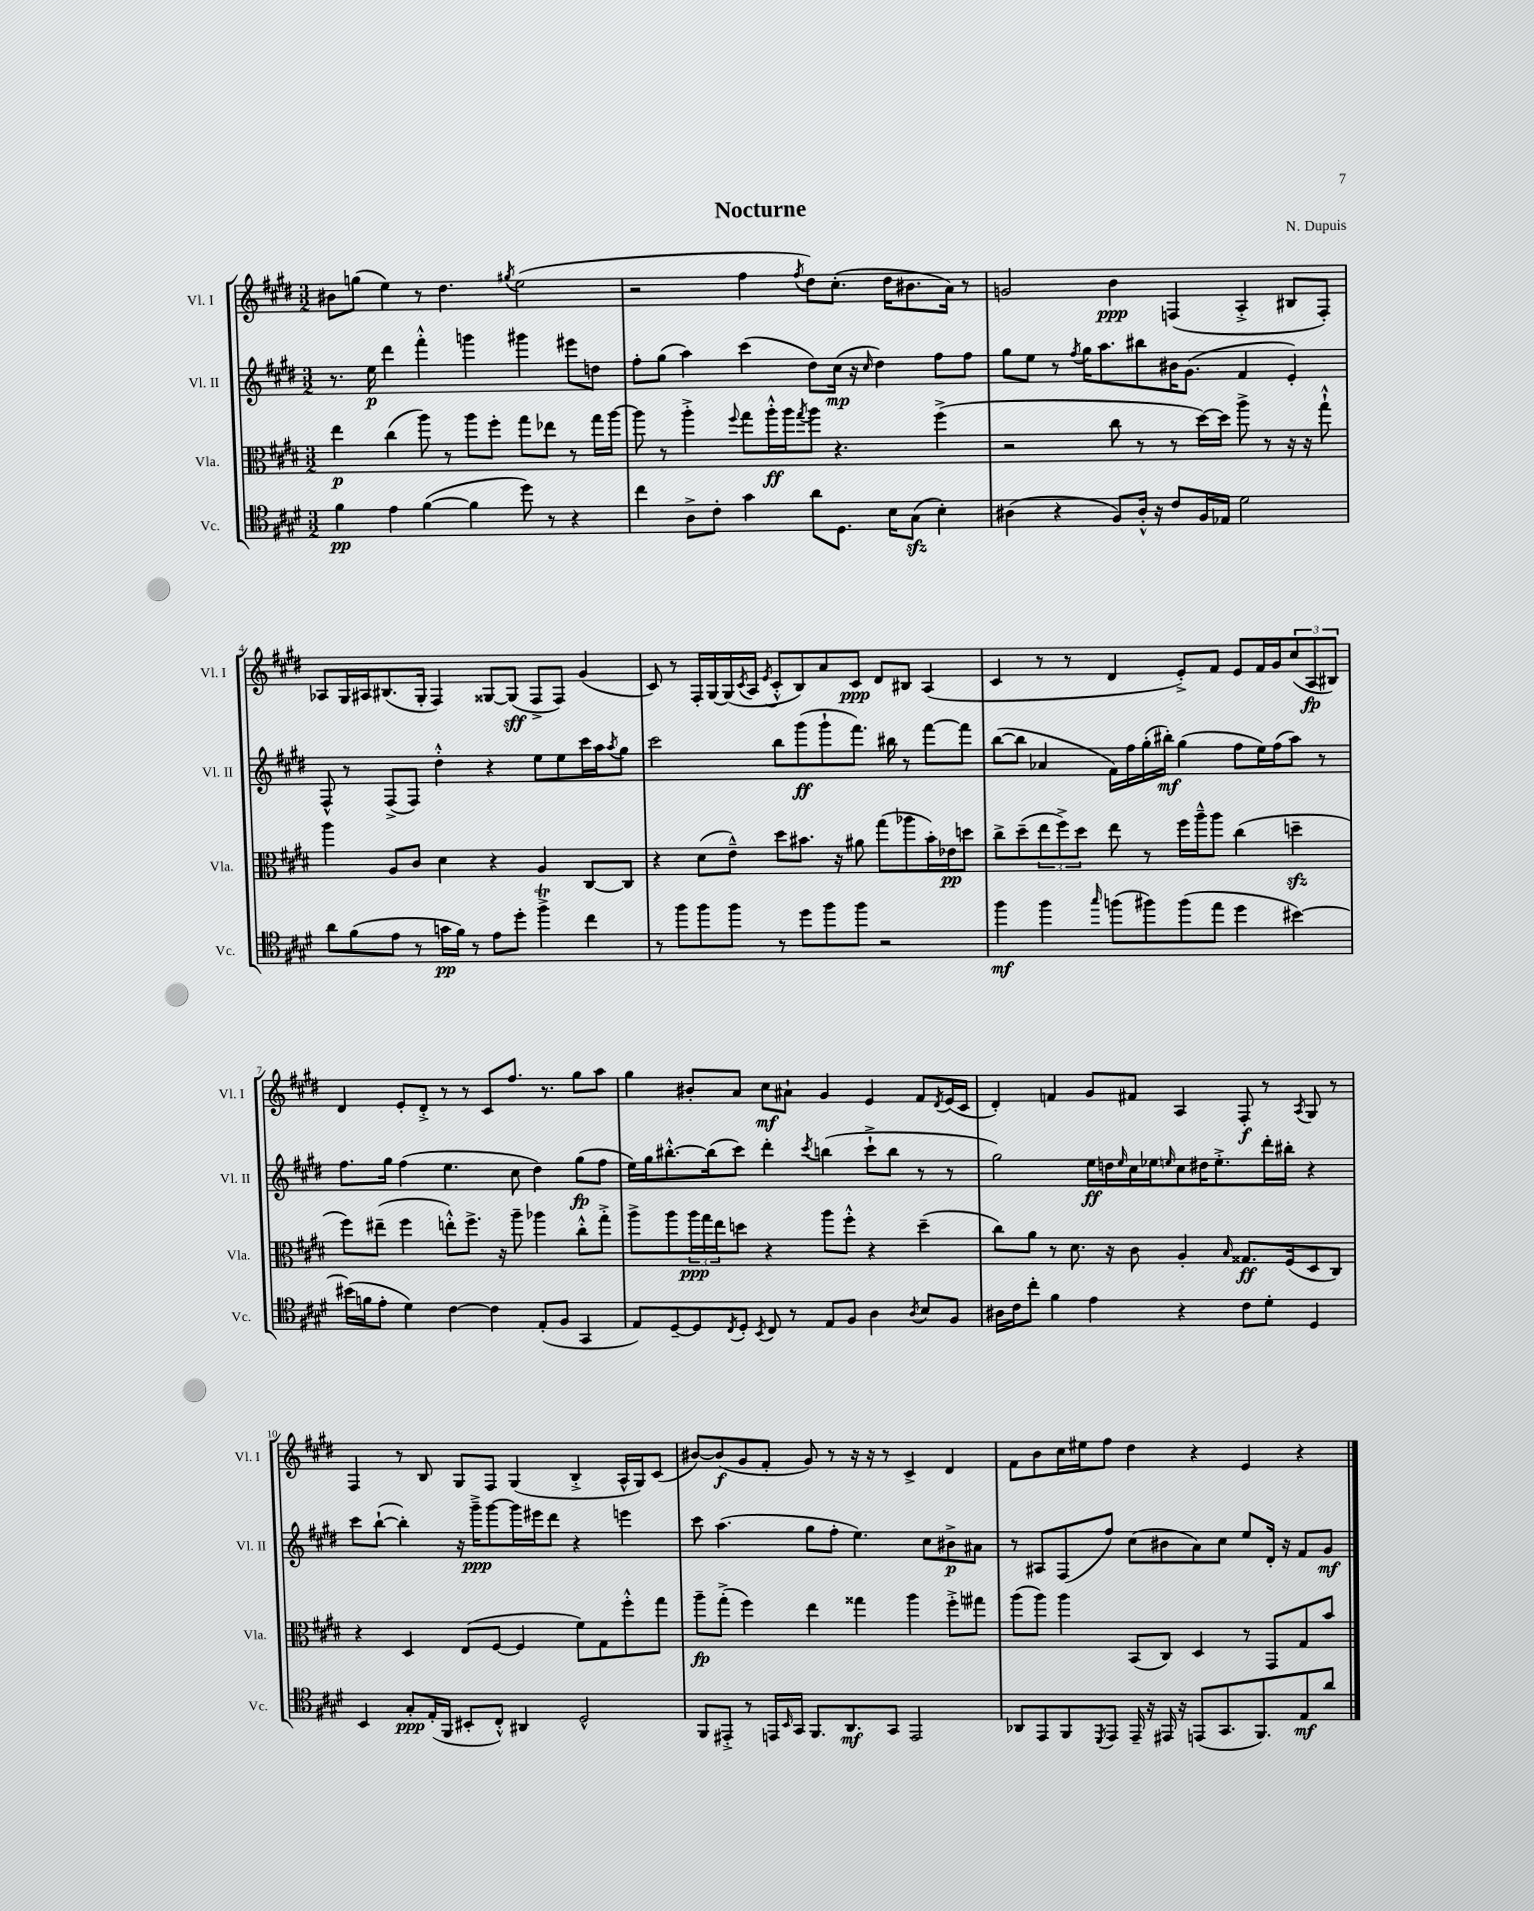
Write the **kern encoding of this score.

**kern	**dynam	**kern	**dynam	**kern	**dynam	**kern	**dynam
*part4	*part4	*part3	*part3	*part2	*part2	*part1	*part1
*staff4	*staff4	*staff3	*staff3	*staff2	*staff2	*staff1	*staff1
*I"Vc.	*	*I"Vla.	*	*I"Vl. II	*	*I"Vl. I	*
*I'Vc.	*	*I'Vla.	*	*I'Vl. II	*	*I'Vl. I	*
*clefC4	*	*clefC3	*	*clefG2	*	*clefG2	*
*k[f#c#g#d#]	*	*k[f#c#g#d#]	*	*k[f#c#g#d#]	*	*k[f#c#g#d#]	*
*M3/2	*	*M3/2	*	*M3/2	*	*M3/2	*
=1	=1	=1	=1	=1	=1	=1	=1
4f#\	pp	4ee\	p	8.r	.	8b#X\L	.
.	.	.	.	.	.	(8ggn\J	.
.	.	.	.	16ee\	p	.	.
4e\	.	(4cc#\	.	4ddd#\	.	4ee\)	.
([4f#\	.	8aa\)	.	4fff#'^^\	.	8r	.
.	.	8r	.	.	.	4.dd#\	.
4f#\]	.	8aa\L	.	4gggn\	.	.	.
.	.	8ff#'\J	.	.	.	.	.
.	.	.	.	.	.	8qgg#X/	.
8dd#\)	.	8gg#\L	.	4ggg#X\	.	(2ee\	.
8r	.	8ee-X\J	.	.	.	.	.
4r	.	8r	.	8eee#X\L	.	.	.
.	.	16gg#\LL	.	8ddn\J	.	.	.
.	.	[16aa\JJ	.	.	.	.	.
=2	=2	=2	=2	=2	=2	=2	=2
4cc#\	.	8aa\]	.	8ff#'\L	.	2r	.
.	.	8r	.	(8gg#\J	.	.	.
8A^\L	.	4aa'^\	.	4aa\)	.	.	.
8c#'\J	.	.	.	.	.	.	.
.	.	8qqff#/	.	.	.	.	.
4g#\	.	8gg#\L	.	(4ccc#\	.	4ff#\	.
.	.	16aa'^^\L	ff	.	.	.	.
.	.	16aa\J	.	.	.	.	.
.	.	8qgg#/	.	.	.	8qff#/	.
8a\L	.	8aa\J	.	8dd#\L)	.	8dd#\L)	.
8.D#\J	.	4.r	.	(16cc#\Jk	mp	(8.cc#'\J	.
.	.	.	.	16r	.	.	.
.	.	.	.	16qqcc#/	.	.	.
.	.	.	.	4dd#\)	.	.	.
16B\KL	.	.	.	.	.	16dd#\KL	.
(8G#zz\J	.	.	.	.	.	8.b#X\	.
4B'\)	.	(4ff#^\	.	8ff#\L	.	.	.
.	.	.	.	.	.	16a\Jk)	.
.	.	.	.	8ff#\J	.	8r	.
=3	=3	=3	=3	=3	=3	=3	=3
(4A#X\	.	2r	.	8gg#\L	.	2gn/	.
.	.	.	.	8ee\J	.	.	.
4r	.	.	.	8r	.	.	.
.	.	.	.	8qff#/	.	.	.
.	.	.	.	16gg#\KL	.	.	.
.	.	.	.	8.aa\	.	.	.
8F#/L)	.	8cc#\	.	.	.	4b\	ppp
16A#'^^/Jk	.	8r	.	8bb#X\	.	.	.
16r	.	.	.	.	.	.	.
8c#/L	.	8r	.	16b#X\K	.	(4Fn/	.
.	.	.	.	(8.g#\J	.	.	.
16F#/L	.	[16dd#\LL)	.	.	.	.	.
16E-X/JJ	.	16dd#\JJ]	.	.	.	.	.
2d#\	.	8aa^\	.	4f#/	.	4A'^/	.
.	.	8r	.	.	.	.	.
.	.	16r	.	4e'/)	.	8B#X/L	.
.	.	16r	.	.	.	.	.
.	.	8gg#`^^\	.	.	.	8F'/J)	.
!!LO:LB:g=z
=4	=4	=4	=4	=4	=4	=4	=4
8a\L	.	4aa\	.	8F#^^/	.	8A-X/L	.
(8f#\	.	.	.	8r	.	16G#/L	.
.	.	.	.	.	.	16A#X/J	.
8e\J	.	8A/L	.	(8F#^/L	.	(8.B#X/	.
8r	.	8c#/J	.	8F#/J)	.	.	.
.	.	.	.	.	.	16G#'/Jk	.
16gn\LL	pp	4d#\	.	4dd#'^^\	.	4F#/)	.
16f#\JJ)	.	.	.	.	.	.	.
8r	.	.	.	.	.	.	.
8e\L	.	4r	.	4r	.	[8G##X/L	.
8dd#'\J	.	.	.	.	.	(8G##/J]	sff
4ff#T^\	.	4A/	.	8ee\L	.	8F#^/L	.
.	.	.	.	8ee\	.	8F#/J)	.
4cc#\	.	[8C#/L	.	16ccc#\L	.	(4g#/	.
.	.	.	.	16aa\J	.	.	.
.	.	.	.	8qaa/	.	.	.
.	.	8C#/J]	.	8gg#\J	.	.	.
=5	=5	=5	=5	=5	=5	=5	=5
8r	.	4r	.	2ccc#\	.	8c#/)	.
8ff#\L	.	.	.	.	.	8r	.
8ff#\	.	(8d#\L	.	.	.	16F#'/LL	.
.	.	.	.	.	.	[16G#/	.
8ff#\J	.	8e~^^\J)	.	.	.	(16G#/]	.
.	.	.	.	.	.	8qc#/	.
.	.	.	.	.	.	16A/JJ	.
.	.	.	.	.	.	8qe/	.
8r	.	8dd#\L	.	8bb\L	.	8c#'^^/L	.
8dd#\L	.	8.b#X\J	.	(8ggg#\	ff	8B/)	.
8ff#\	.	.	.	8ggg#`\	.	8a/	.
.	.	16r	.	.	.	.	.
8ff#\J	.	8a#X\	.	8.fff#\J)	.	8c#/J	ppp
2r	.	(8gg#\L	.	.	.	8d#/L	.
.	.	.	.	16bb#X\	.	.	.
.	.	8aa-X\	.	8r	.	8B#X/J	.
.	.	16b#'\L)	.	[8fff#\L	.	(4A/	.
.	.	16e-X\J	pp	.	.	.	.
.	.	8ddn\J	.	8fff#\J]	.	.	.
=6	=6	=6	=6	=6	=6	=6	=6
4ff#\	mf	8cc#^\L	.	([8bb\L	.	4c#/	.
.	.	(8dd#~\	.	8bb\J]	.	.	.
4ff#\	.	12ee\	.	4a-X/	.	8r	.
.	.	12ff#^\)	.	.	.	.	.
.	.	.	.	.	.	8r	.
.	.	12dd#\J	.	.	.	.	.
16qqgg#/	.	.	.	.	.	.	.
(8ffn\L	.	8ee\	.	16f#\LL)	.	4d#/	.
.	.	.	.	16ff#\	.	.	.
8ff#X\)	.	8r	.	(16gg#'\	.	.	.
.	.	.	.	16bb#X'\JJ)	mf	.	.
(8ff#\	.	16ff#\LL	.	(4gg#\	.	8e'^/L)	.
.	.	16aa~^^\J	.	.	.	.	.
8ee\J	.	8aa\J	.	.	.	8f#/J	.
4dd#\	.	(4cc#\	.	8ff#\L	.	8e/L	.
.	.	.	.	16ee\L)	.	16f#/L	.
.	.	.	.	(16ff#\J	.	16g#/J	.
[4b#X\)	.	4ddnzz~\	.	8aa\J)	.	(12cc#/	.
.	.	.	.	.	.	12A/	fp
.	.	.	.	8r	.	.	.
.	.	.	.	.	.	12B#X/J)	.
!!LO:LB:g=z
=7	=7	=7	=7	=7	=7	=7	=7
(16b#X\LL]	.	8ff#\L)	.	8.ff#\L	.	4d#/	.
16fn\J	.	.	.	.	.	.	.
8e'\J	.	(8ee#X~\J	.	.	.	.	.
.	.	.	.	16gg#\Jk	.	.	.
4d#\)	.	4ff#\	.	(4ff#\	.	8e'/L	.
.	.	.	.	.	.	8d#'^/J	.
[4c#\	.	8een'^^\L)	.	4.ee\	.	8r	.
.	.	8.ff#^\J	.	.	.	8r	.
4c#\]	.	.	.	.	.	8c#/L	.
.	.	16r	.	.	.	.	.
.	.	8aa~\	.	8cc#\	.	8.ff#/J	.
(8E'/L	.	4aa-X\	.	4dd#\)	.	.	.
.	.	.	.	.	.	8.r	.
8F#/J	.	.	.	.	.	.	.
4GG#/	.	8cc#'^^\L	.	(8gg#\L	fp	8gg#\L	.
.	.	8gg#'^\J	.	8ff#\J	.	8aa\J	.
=8	=8	=8	=8	=8	=8	=8	=8
8E/L)	.	8aa^\L	.	16ee\LL)	.	4gg#\	.
.	.	.	.	16gg#\J	.	.	.
[8D#~/	.	8aa\	.	[8.bb#X'^^\	.	.	.
8D#/]	.	24aa\L	ppp	.	.	8b#X'/L	.
.	.	24gg#\	.	.	.	.	.
.	.	.	.	(16bb#\k]	.	.	.
.	.	24ee\J	.	.	.	.	.
8qC#/	.	.	.	.	.	.	.
8D#'/J	.	8ddn\J	.	8ccc#\J)	.	8a/J	.
8qBB/	.	.	.	.	.	.	.
8C#/	.	4r	.	4ddd#'\	.	8cc#\L	mf
8r	.	.	.	.	.	8a#X`\J	.
.	.	.	.	8qccc#/	.	.	.
8E/L	.	8aa\L	.	(4bbn\	.	4g#/	.
8F#/J	.	8ff#'^^\J	.	.	.	.	.
4A\	.	4r	.	8ccc#`^\L	.	4e/	.
.	.	.	.	8bb\J	.	.	.
8qA/	.	.	.	.	.	.	.
8B/L	.	(4dd~\	.	8r	.	8f#/L	.
.	.	.	.	.	.	8qd#/	.
8F#/J	.	.	.	8r	.	(16e/L	.
.	.	.	.	.	.	16c#/JJ	.
=9	=9	=9	=9	=9	=9	=9	=9
16A#X\LL	.	8cc#\L)	.	2gg#\)	.	4d#'/)	.
16c#\J	.	.	.	.	.	.	.
8cc#'\J	.	8a\J	.	.	.	.	.
4f#\	.	8r	.	.	.	4fn/	.
.	.	8.d#\	.	.	.	.	.
4e\	.	.	.	16ee\LL	ff	8g#/L	.
.	.	16r	.	16ddn\	.	.	.
.	.	.	.	16qqee/	.	.	.
.	.	8c#\	.	16cc#\	.	8f#X/J	.
.	.	.	.	16ee-X\J	.	.	.
.	.	.	.	16qqeen/	.	.	.
4r	.	4A'/	.	8cc#\	.	4A/	.
.	.	.	.	16dd#X\K	.	.	.
.	.	.	.	8.ee'^\	.	.	.
.	.	16qqB/	.	.	.	.	.
8c#\L	.	8.G##X/L	ff	.	.	8F#'/	f
8d#'\J	.	.	.	16ddd#'\L	.	8r	.
.	.	(16F#/k	.	16bb#X'\JJ	.	.	.
.	.	.	.	.	.	8qA/	.
4D#/	.	8D#/	.	4r	.	8G#/	.
.	.	8C#/J)	.	.	.	8r	.
!!LO:LB:g=z
=10	=10	=10	=10	=10	=10	=10	=10
4BB/	.	4r	.	8ccc#\L	.	4F#/	.
.	.	.	.	([8bb`\J	.	.	.
8G#'/L	ppp	4D#/	.	4bb'\])	.	8r	.
(16E'/L	.	.	.	.	.	8B/	.
16FF#/JJ	.	.	.	.	.	.	.
8BB#X'/L	.	(8E/L	.	16r	.	8G#/L	.
.	.	.	.	16ggg#~^\KL	ppp	.	.
8C#'^^/J)	.	[8F#/J	.	[8ggg#\	.	8F#/J	.
4AA#X/	.	4F#/]	.	16ggg#\L]	.	(4G#/	.
.	.	.	.	16eee#X\J	.	.	.
.	.	.	.	8ddd#\J	.	.	.
2D#^^/	.	8f#\L)	.	4r	.	4B'^/	.
.	.	8G#\	.	.	.	.	.
.	.	8ff#'^^\	.	4eeen\	.	16A^^/LL	.
.	.	.	.	.	.	16G#/J)	.
.	.	8gg#\J	.	.	.	(8c#/J	.
=11	=11	=11	=11	=11	=11	=11	=11
8FF#/L	.	8aa~\L	fp	8ccc#\	.	[8b#X/L)	.
8EE#X'^/J	.	(8gg#'^\J	.	(4.aa\	.	(8b#/]	f
8r	.	4ff#\)	.	.	.	8g#/	.
16EEn/LL	.	.	.	.	.	8f#'/J	.
16qqBB/	.	.	.	.	.	.	.
16GG#/JJ	.	.	.	.	.	.	.
8.FF#/L	.	4ee\	.	8gg#\L	.	8g#/)	.
.	.	.	.	8ff#'\J	.	8r	.
8.AA/	mf	.	.	.	.	.	.
.	.	4gg##X\	.	4.ee\)	.	16r	.
.	.	.	.	.	.	16r	.
8GG#/J	.	.	.	.	.	8r	.
2EE/	.	4aa\	.	.	.	4c#^/	.
.	.	.	.	8cc#\L	.	.	.
.	.	8ff#'^\L	.	8b#X^\	p	4d#/	.
.	.	8gg#X\J	.	8a#X\J	.	.	.
=12	=12	=12	=12	=12	=12	=12	=12
8AA-X/L	.	(8aa\L	.	8r	.	8f#\L	.
8EE/	.	8aa\J)	.	8A#X/L	.	8b\	.
8FF#/	.	4aa\	.	(8F#/	.	16cc#\L	.
.	.	.	.	.	.	16ee#X\J	.
8qDD#/	.	.	.	.	.	.	.
8EE/J	.	.	.	8ff#/J)	.	8ff#\J	.
16EE~/	.	(8BB/L	.	(8cc#\L	.	4dd#\	.
16r	.	.	.	.	.	.	.
16EE#X/	.	8C#/J)	.	8b#X\	.	.	.
16r	.	.	.	.	.	.	.
(8EEn/L	.	4D#/	.	8a\)	.	4r	.
8.GG#/	.	.	.	8cc#\J	.	.	.
.	.	8r	.	8ee/L	.	4e/	.
8.FF#/)	.	.	.	.	.	.	.
.	.	8GG#/L	.	16d#'/Jk	.	.	.
.	.	.	.	16r	.	.	.
8E/	mf	8G#/	.	8f#/L	.	4r	.
8a/J	.	8b/J	.	8g#/J	mf	.	.
==	==	==	==	==	==	==	==
*-	*-	*-	*-	*-	*-	*-	*-
